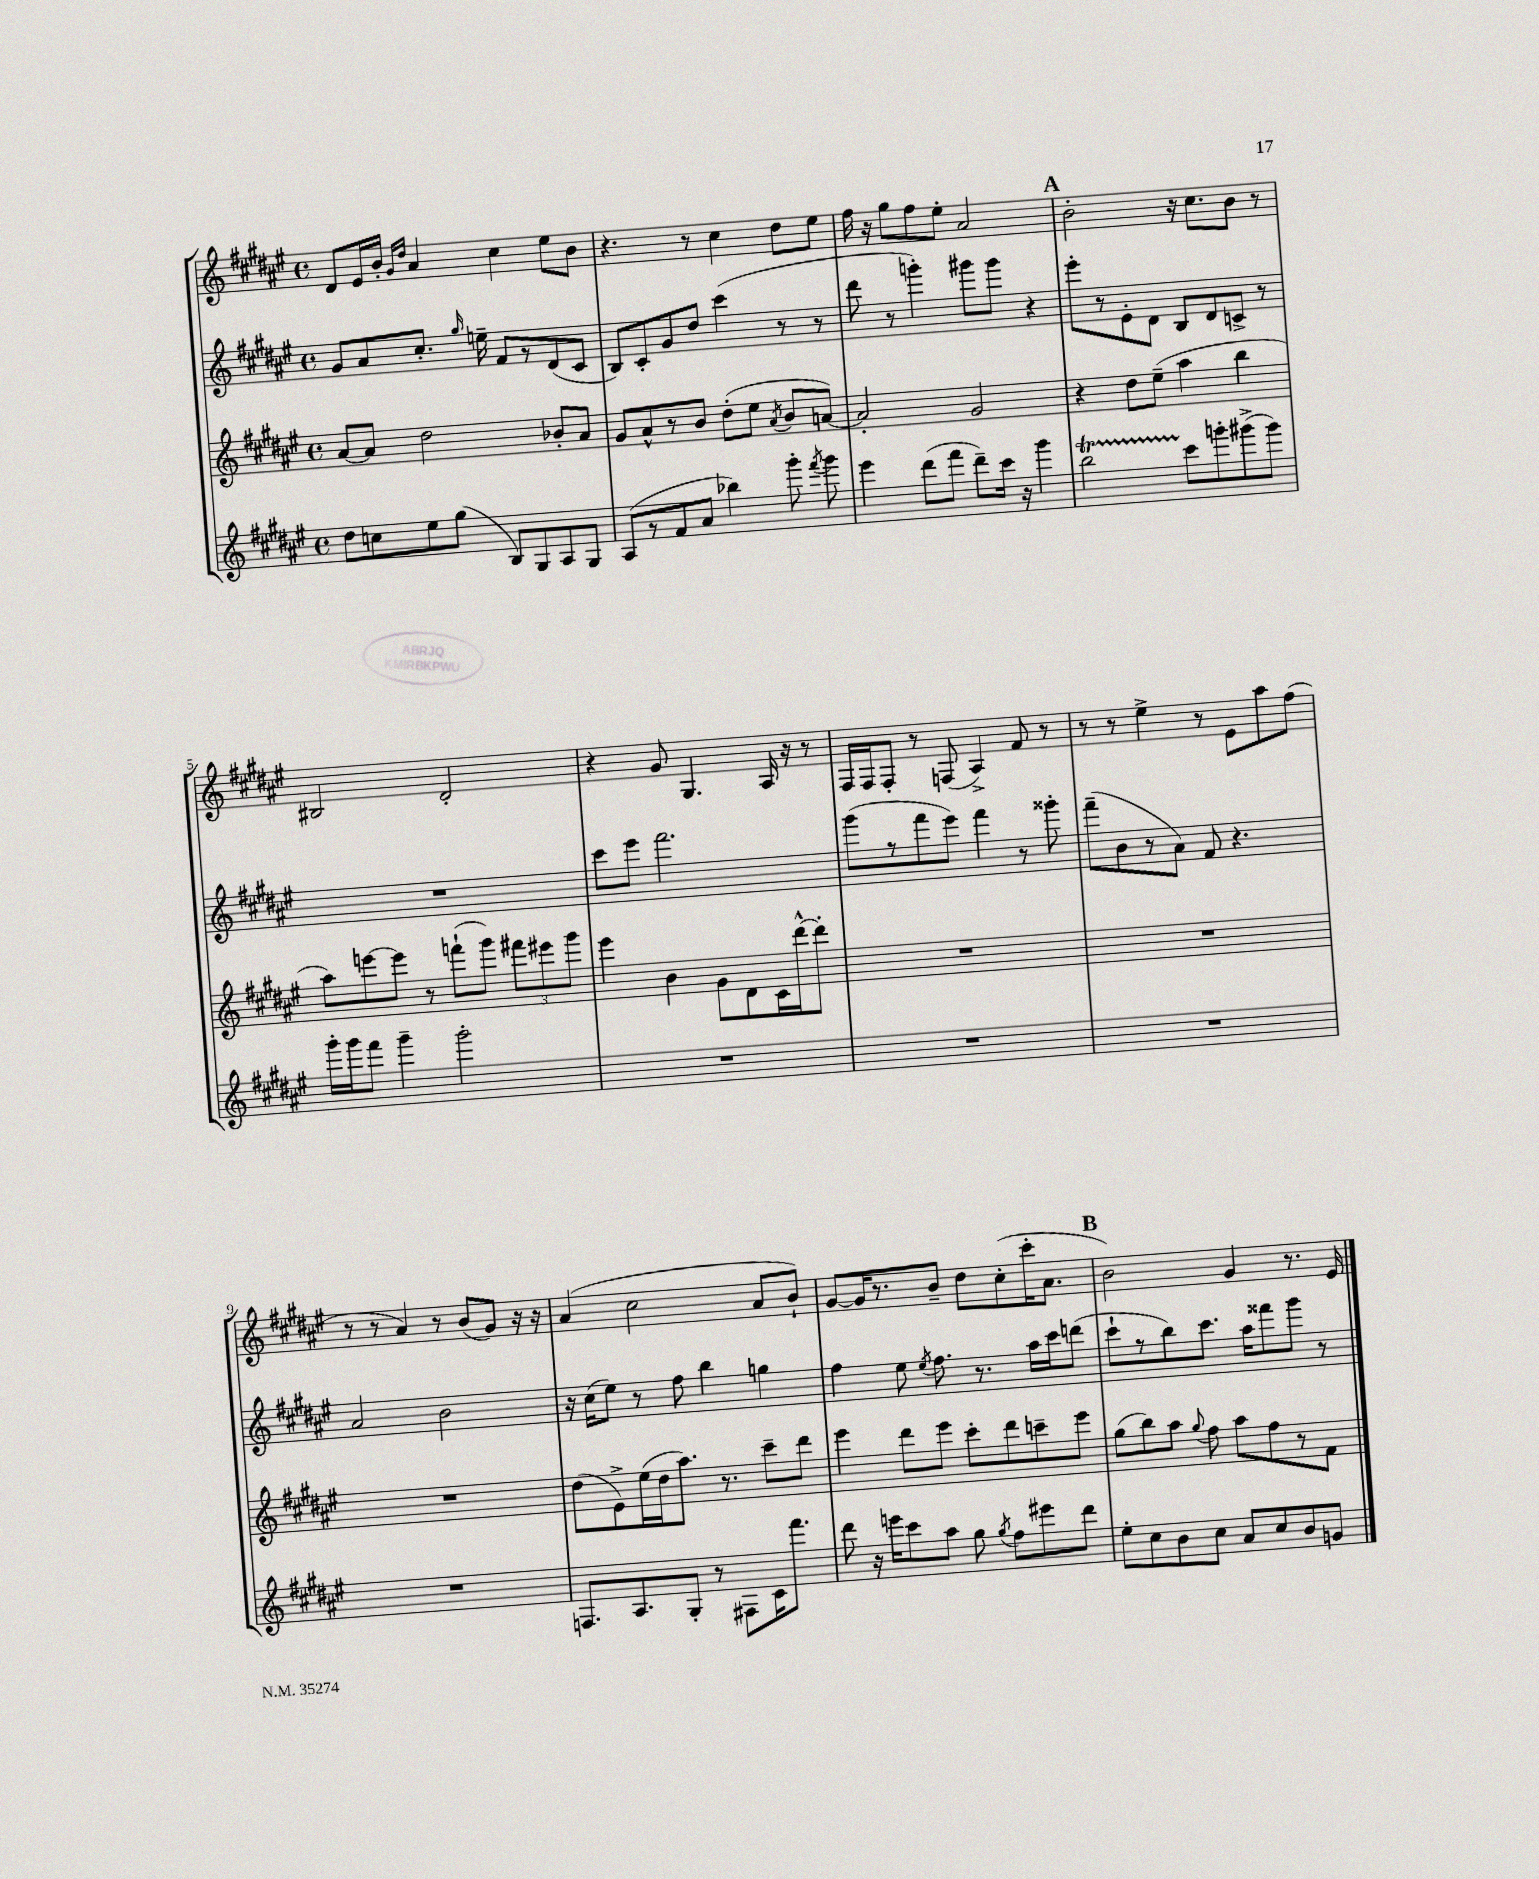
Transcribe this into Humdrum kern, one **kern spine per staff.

**kern	**kern	**kern	**kern
*part4	*part3	*part2	*part1
*staff4	*staff3	*staff2	*staff1
*clefG2	*clefG2	*clefG2	*clefG2
*k[f#c#g#d#a#e#]	*k[f#c#g#d#a#e#]	*k[f#c#g#d#a#e#]	*k[f#c#g#d#a#e#]
*M4/4	*M4/4	*M4/4	*M4/4
*met(c)	*met(c)	*met(c)	*met(c)
=1	=1	=1	=1
8dd#\L	[8a#/L	8g#/L	8d#/L
8ccn\	8a#/J]	8a#/	16e#/L
.	.	.	16b'/JJ
.	.	.	16qqg#/LL
.	.	.	16qqdd#/JJ
8ee#\	2dd#\	8.cc#'/J	4a#/
(8gg#\J	.	.	.
.	.	16qqgg#/	.
.	.	16een~\	.
8B/L)	.	8f#/L	4cc#\
8G#/	.	8r	.
8A#/	8b-X'/L	(8d#/	8ee#\L
8G#/J	8a#/J	8c#/J	8b\J
=2	=2	=2	=2
(8A#/L	8g#/L	8B/L)	4.r
8r	8a#^^/	8c#'/	.
8f#/	8r	8g#/	.
8a#/J	8b/J	8dd#/J	8r
4bb-X\)	(8dd#'\L	(4ccc#\	4cc#\
.	8ee#\J	.	.
.	8qa#/	.	.
8ggg#'\	8b/L	8r	8dd#\L
8qfff#/	.	.	.
8ggg#\	[8an/J)	8r	8ee#\J
=3	=3	=3	=3
4eee#\	2a'/]	8ddd#\	16ff#\
.	.	.	16r
.	.	8r	8gg#\L
(8ddd#\L	.	4gggn'\)	8ff#\
8fff#\J	.	.	8ee#'\J
8ddd#~\L)	2g#/	8ggg#X\L	2a#/
16ccc#\Jk	.	8ggg#\J	.
16r	.	.	.
4ggg#\	.	4r	.
!!LO:REH:place=s1:t=A
=4	=4	=4	=4
2bbT\	4r	8eee#'\L	2b'\
.	.	8r	.
.	8dd#\L	8e#'\	.
.	(8ee#~\J	8d#\J	.
8ccc#\L	4aa#\	8B/L	16r
.	.	.	8.cc#\L
8gggn'\	.	8d#/	.
(8ggg#X^\	4bb\	8cn^/J	8b\J
8ggg#\J)	.	8r	8r
!!LO:LB:g=z
=5	=5	=5	=5
16ggg#'\LL	8aa#\L)	1r	2B#X/
16ggg#\J	.	.	.
8fff#\J	[8eeen\	.	.
4ggg#~\	8eee\J]	.	.
.	8r	.	.
2ggg#'\	(8fffn`\L	.	2d#'/
.	8ggg#\J)	.	.
.	12fff#X\L	.	.
.	12eee#X\	.	.
.	12ggg#\J	.	.
=6	=6	=6	=6
1r	4eee#\	8ccc#\L	4r
.	.	8eee#\J	.
.	4b\	2.fff#\	8g#/
.	.	.	4.G#/
.	8g#\L	.	.
.	8d#\	.	.
.	16c#\L	.	16A#/
.	[16ddd#^^\J	.	16r
.	8ddd#'\J]	.	8r
=7	=7	=7	=7
1r	1r	(8ggg#\L	16F#/LL
.	.	.	16F#/J
.	.	8r	8F#'/J
.	.	8fff#\	8r
.	.	8eee#\J)	(8Fn/
.	.	4fff#\	4A#^/)
.	.	8r	8f#/
.	.	8ggg##X'\	8r
=8	=8	=8	=8
1r	1r	(8fff#~\L	8r
.	.	8b\	8r
.	.	8r	4ee#^\
.	.	8a#\J)	.
.	.	8f#/	8r
.	.	4.r	8e#\L
.	.	.	8aa#\
.	.	.	(8ff#\J
!!LO:LB:g=z
=9	=9	=9	=9
1r	1r	2a#/	8r
.	.	.	8r
.	.	.	4a#/)
.	.	2b\	8r
.	.	.	(8b/L
.	.	.	8g#/J)
.	.	.	16r
.	.	.	16r
=10	=10	=10	=10
8.Fn/L	(8dd#\L	16r	(4a#/
.	.	(16cc#\KL	.
.	8e#^\)	8ee#\J)	.
8.A#/	.	.	.
.	(16ee#\L	8r	2cc#\
.	16dd#\J	.	.
8G#'/J	8.aa#\J)	8ff#\	.
8r	.	4bb\	.
.	8.r	.	.
8F#X\L	.	.	.
16c#\K	8ccc#~\L	4ggn\	8a#/L
8.fff#\J	.	.	.
.	8ddd#\J	.	8b`/J)
=11	=11	=11	=11
8ddd#\	4eee#\	4ff#\	[8g#/L
16r	.	.	16g#/K]
16eeen\KL	.	.	8.r
8ccc#\	8ddd#\L	8ee#\	.
.	.	8qee#/	.
8aa#\J	8eee#\J	8.ff#\	8b~/J
8gg#\	8ccc#'\L	.	8dd#\L
.	.	8.r	.
8qgg#/	.	.	.
8ff#\L	8ddd#\	.	(8cc#'\
8eee#X\	8cccn~\	16aa#\LL	16ccc#'\K
.	.	16ccc#\J	8.a#\J
8ddd#\J	8eee#\J	(8dddn\J	.
!!LO:REH:place=s1:t=B
=12	=12	=12	=12
8ee#'\L	(8gg#\L	8ccc#`\L	2b\)
8cc#\	8bb\)	8r	.
8b\	8aa#\J	8bb\)	.
.	8qqgg#/	.	.
8cc#\J	8ff#\	8.ccc#\J	.
8a#/L	8aa#\L	.	4g#/
.	.	16aa#\KL	.
8cc#/	8ff#\	8fff##X\	.
8b/	8r	8ggg#\J	8.r
8gn/J	8f#\J	8r	.
.	.	.	16e#/
==	==	==	==
*-	*-	*-	*-
